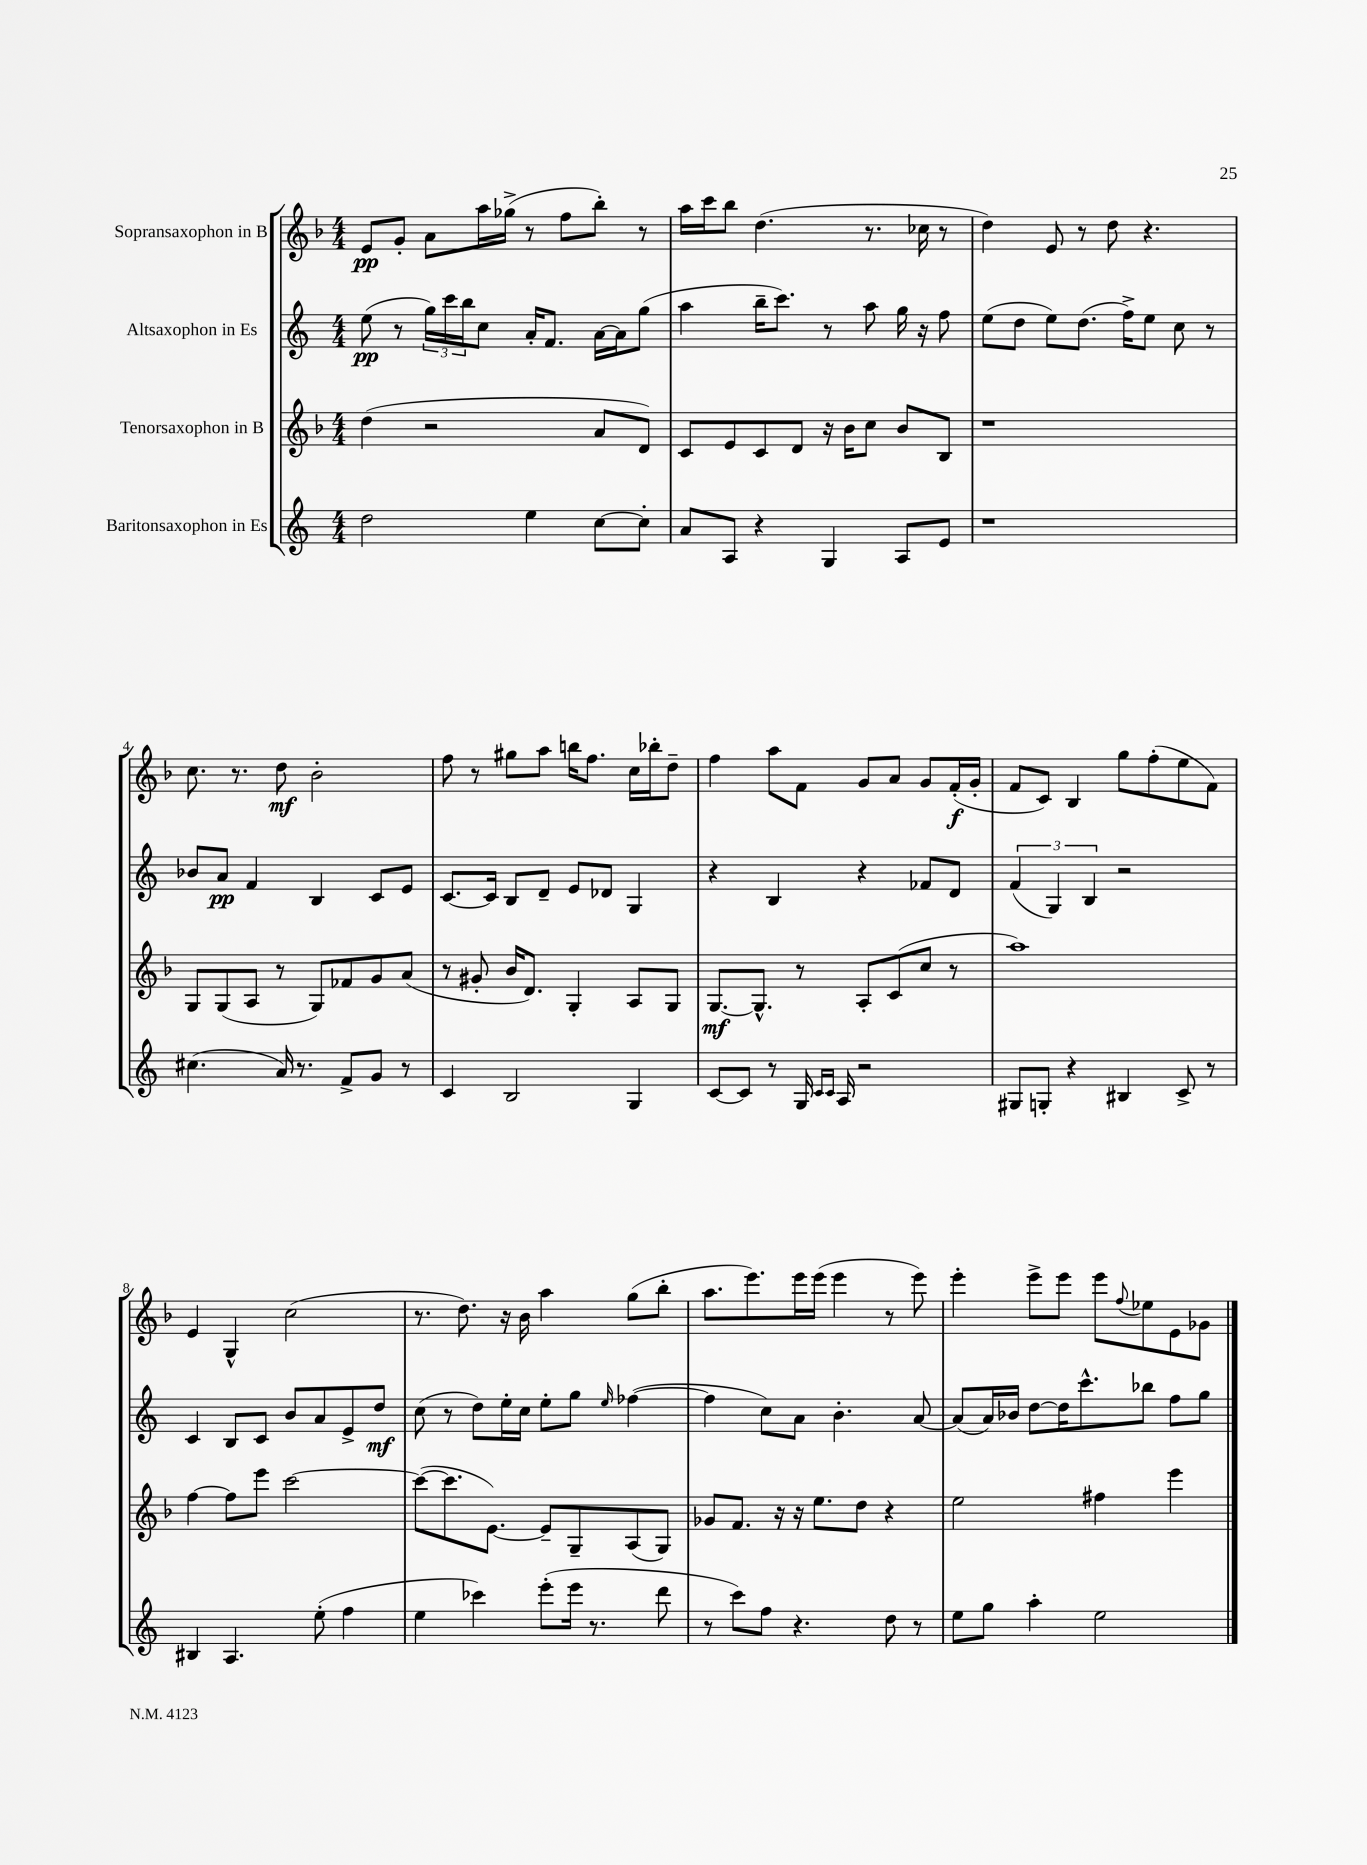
<<
\new StaffGroup <<
\new Staff = "s0" \with { instrumentName = "Sopransaxophon in B" } {
    \clef treble \key f \major \numericTimeSignature \time 4/4
    e'8\pp g'8-. a'8 a''16 ges''16->( r8 f''8 bes''8-.) r8 |
    a''16 c'''16 bes''8 d''4.( r8. ces''16 r8 |
    d''4) e'8 r8 d''8 r4. |
    c''8. r8. d''8\mf bes'2-. |
    f''8 r8 gis''8 a''8 b''16 f''8. c''16 bes''16-. d''8-- |
    f''4 a''8 f'8 g'8 a'8 g'8 f'16-.\f( g'16-. |
    f'8 c'8) bes4 g''8 f''8-.( e''8 f'8) |
    e'4 g4-^ c''2( |
    r8. d''8.) r16 bes'16 a''4 g''8( bes''8-. |
    a''8. e'''8.) e'''16 e'''16( e'''4 r8 e'''8) |
    e'''4-. e'''8-> e'''8 e'''8 \appoggiatura { f''8 } ees''8 e'8 ges'8 \bar "|." |
}
\new Staff = "s1" \with { instrumentName = "Altsaxophon in Es" } {
    \clef treble \key c \major \numericTimeSignature \time 4/4
    e''8\pp( r8 \tuplet 3/2 { g''16) c'''16 b''16 } c''8 a'16-. f'8. a'16~ a'16 g''8( |
    a''4 b''16-- c'''8.) r8 a''8 g''16 r16 f''8 |
    e''8( d''8 e''8) d''8.( f''16->) e''8 c''8 r8 |
    bes'8 a'8\pp f'4 b4 c'8 e'8 |
    c'8.~ c'16 b8 d'8-- e'8 des'8 g4 |
    r4 b4 r4 fes'8 d'8 |
    \tuplet 3/2 { f'4( g4) b4 } r2 |
    c'4 b8 c'8 b'8 a'8 e'8-> d''8\mf |
    c''8( r8 d''8) e''16-. c''16 e''8-. g''8 \grace { e''16 } fes''4~( |
    fes''4 c''8) a'8 b'4.-. a'8~ |
    a'8( a'16) bes'16 d''8~ d''16 c'''8.-^ bes''8 f''8 g''8 \bar "|." |
}
\new Staff = "s2" \with { instrumentName = "Tenorsaxophon in B" } {
    \clef treble \key f \major \numericTimeSignature \time 4/4
    d''4( r2 a'8 d'8) |
    c'8 e'8 c'8 d'8 r16 bes'16 c''8 bes'8 bes8 |
    r1 |
    g8 g8( a8 r8 g8) fes'8 g'8 a'8( |
    r8 gis'8-. bes'16 d'8.) g4-. a8 g8 |
    g8.~\mf g8.-^ r8 a8-. c'8( c''8 r8 |
    a''1) |
    f''4~ f''8 e'''8 c'''2~ |
    c'''8~( c'''8. e'8.~) e'8-- g8-- a8( g8) |
    ges'8 f'8. r16 r16 e''8. d''8 r4 |
    e''2 fis''4 e'''4 \bar "|." |
}
\new Staff = "s3" \with { instrumentName = "Baritonsaxophon in Es" } {
    \clef treble \key c \major \numericTimeSignature \time 4/4
    d''2 e''4 c''8~ c''8-. |
    a'8 a8 r4 g4 a8 e'8 |
    r1 |
    cis''4.( a'16) r8. f'8-> g'8 r8 |
    c'4 b2 g4 |
    c'8~ c'8 r8 g16 \grace { c'16 c'16 } a16 r2 |
    gis8 g8-. r4 bis4 c'8-> r8 |
    bis4 a4. e''8-.( f''4 |
    e''4 ces'''4) e'''8-.( e'''16 r8. d'''8 |
    r8 c'''8) f''8 r4. d''8 r8 |
    e''8 g''8 a''4-. e''2 \bar "|." |
}
>>
>>
